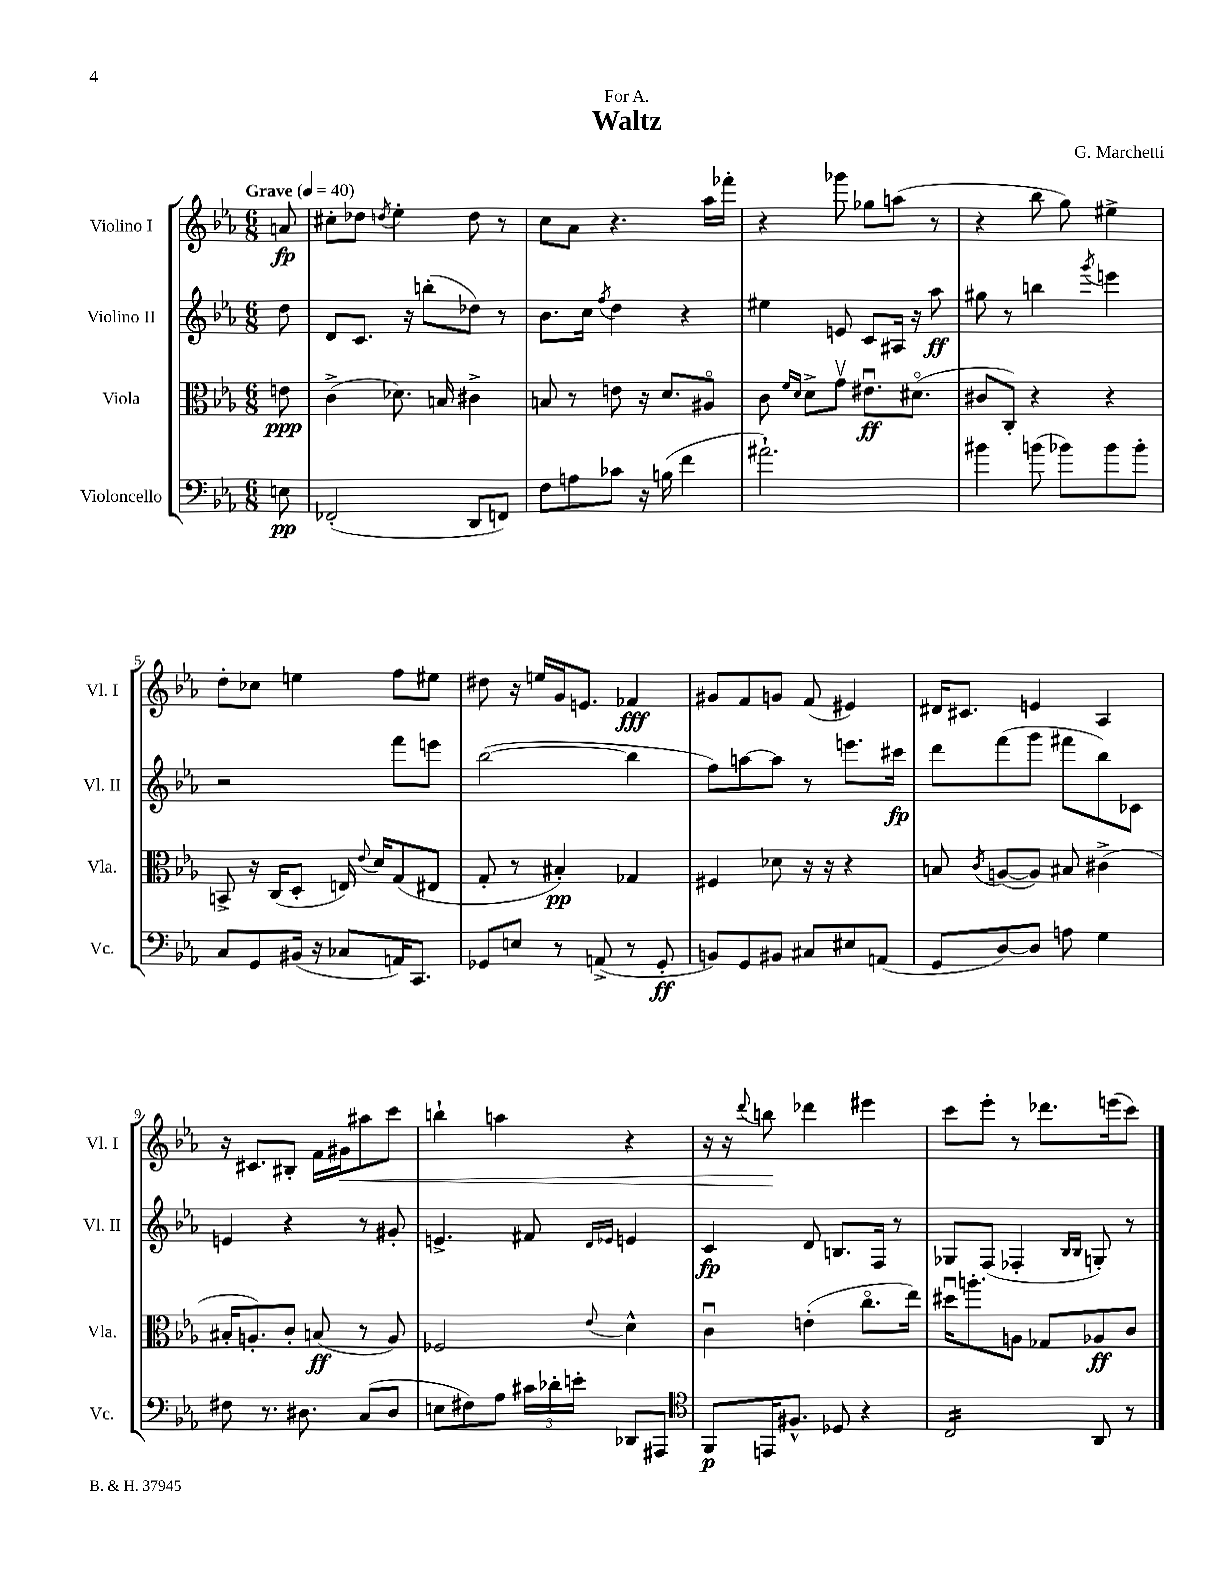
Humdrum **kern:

**kern	**kern	**kern	**kern
*staff4	*staff3	*staff2	*staff1
*clefF4	*clefC3	*clefG2	*clefG2
*k[b-e-a-]	*k[b-e-a-]	*k[b-e-a-]	*k[b-e-a-]
*M6/8	*M6/8	*M6/8	*M6/8
*MM40	*MM40	*MM40	*MM40
8E\	8e\	8dd\	8a/
=	=	=	=
(2FF-'/	(4c^\	8d/L	8cc#'\L
.	.	8.c/J	8dd-\J
.	.	.	8qdd/
.	8.d-\)	.	4ee-'\
.	.	16r	.
.	.	(8bb'\L	.
.	16B/	.	.
8DD/L	4c#^\	8dd-\J)	8dd\
8FF/J)	.	8r	8r
=	=	=	=
8F\L	8B/	8.b-\L	8cc\L
8A\	8r	.	8a-\J
.	.	16cc\Jk	.
.	.	8qff/	.
8c-\J	8e\	4dd\	4.r
16r	16r	.	.
(16B\	8.d/L	.	.
4f\	.	4r	.
.	8A#o/J	.	16aa-\LL
.	.	.	16fff-'\JJ
=	=	=	=
2.a#`\)	8c\	4ee#\	4r
.	16qqf/LL	.	.
.	16qqd/JJ	.	.
.	8d^\L	.	.
.	8gv\J	8e/	8ggg-\
.	8.e#u\L	8c/L	8gg-\L
.	.	16A#/Jk	(8aa\J
.	(8.d#o\J	16r	.
.	.	8aa-\	8r
=	=	=	=
4b#\	8c#/L	8gg#\	4r
.	8C'/J)	8r	.
(8b\	4r	4bb\	8bb-\
8b-\L)	.	.	8gg\)
.	.	8qggg/	.
8b-\	4r	4eee\	4ee#^\
8b-'\J	.	.	.
=	=	=	=
8C/L	8BB^/	2r	8dd'\L
8GG/	16r	.	8cc-\J
.	(16C/LK	.	.
(16BB#/Jk	8D'/J	.	4ee\
16r	.	.	.
8C-/L	16E/)	.	.
.	8qqe-/	.	.
.	16d/LK	.	.
16AA/K)	(8G/	8fff\L	8ff\L
8.CC/J	.	.	.
.	8E#/J	8eee\J	8ee#\J
=	=	=	=
8GG-/L	8G'/	([2bb-\	8dd#\
8E/J	8r	.	16r
.	.	.	16ee/LL
8r	4B#'/)	.	16g/J
.	.	.	8.e/J
(8AA^/	.	.	.
8r	4G-/	4bb-\]	4f-/
8GG-'/	.	.	.
=	=	=	=
8BB/L)	4F#/	8ff\L)	8g#/L
8GG/	.	[8aa\	8f/
8BB#/J	8d-\	8aa\]J	8g/J
8C#/L	16r	8r	(8f/
.	16r	.	.
8E#/	4r	8.eee\L	4e#/)
(8AA/J	.	.	.
.	.	16ccc#\Jk	.
=	=	=	=
8GG/L	8B/	8ddd\L	16d#/LK
.	.	.	8.c#/J
.	8qc/	.	.
[8D/)	([8A/L	(8fff\	.
8D/]J	8A/]J)	8ggg\J	4e/
8A\	8B#/	8fff#\L	.
4G\	(4c#^\	8bb-\)	4A-/
.	.	8c-\J	.
=	=	=	=
8F#\	16B#'/LK	4e/	16r
.	8.A'/)	.	8.c#/L
8.r	.	.	.
.	8c'/J	4r	8B#'/J
8.D#\	.	.	.
.	(8B/	.	16f\LL
.	.	.	16g#\J
(8C/L	8r	8r	8aa#\
8D#/J	8A/)	8g#'/	8ccc\J
=	=	=	=
8E\L	2F-/	4.e^/	4bb`\
8F#\)	.	.	.
8A-\J	.	.	4aa\
24c#\LL	.	8f#/	.
24d-'\	.	.	.
24e'\JJ	.	.	.
.	.	16qqd/LL	.
.	8qqe-/	16qqe-/JJ	.
8DD-/L	4d^^\	4e/	4r
8AAA#/J	.	.	.
=	=	=	=
*clefC4	*	*	*
8FF/L	4cu\	4c/	16r
.	.	.	16r
.	.	.	8qqddd/
16EE/K	.	.	8bb\
8.F#^^/J	.	.	.
.	(4e'\	8d/	4ddd-\
8D-/	.	8.B/L	.
4r	8.cco\L	.	4eee#\
.	.	16F/Jk	.
.	.	8r	.
.	16ee-\Jk)	.	.
=	=	=	=
2C/	16dd#u\LK	8G-/L	8ccc\L
.	8.aa'\	.	.
.	.	(8F/J	8eee-'\J
.	8A\J	4F-'/	8r
.	8G-/L	.	8.ddd-\L
.	.	16qqB-/LL	.
.	.	16qqB-/JJ	.
8AA-/	8A-/	8G'/)	.
.	.	.	(16eee\k
8r	8c/J	8r	8ccc\J)
==	==	==	==
*-	*-	*-	*-
